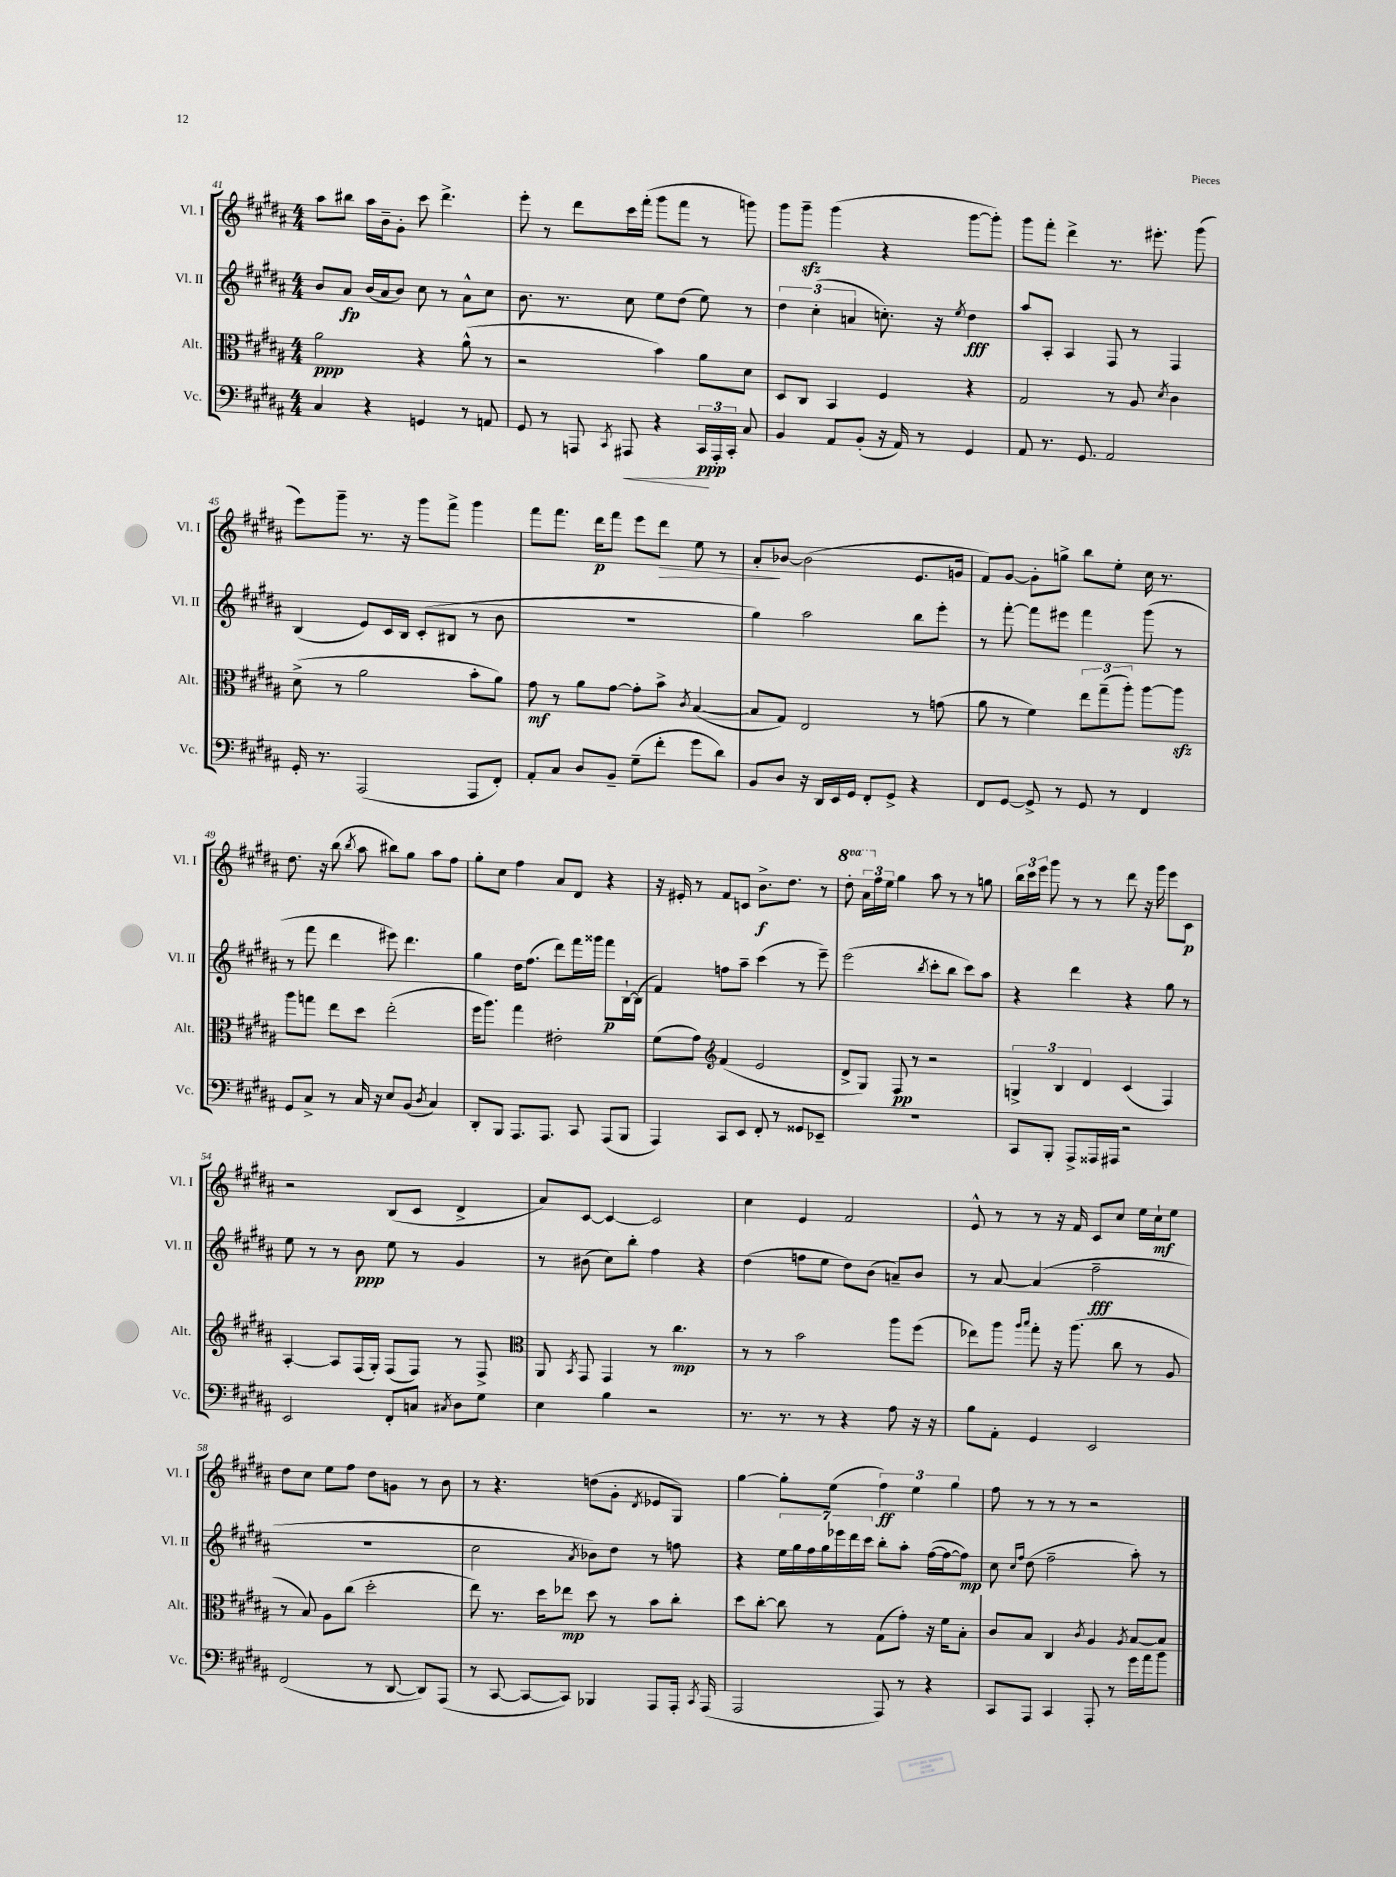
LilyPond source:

<<
\new StaffGroup <<
\new Staff = "s0" \with { instrumentName = "Vl. I" shortInstrumentName = "Vl. I" } {
    \clef treble \key b \major \numericTimeSignature \time 4/4 \set Staff.ottavationMarkups = #ottavation-simple-ordinals
    \autoBeamOff ais''8[ bis''8] ais''16[ b'16-- gis'8]-. cis'''8 dis'''4.-> |
    e'''8-. r8 dis'''8[ cis'''16 fis'''16]-.( gis'''8[ fis'''8] r8 g'''8) |
    gis'''8[ gis'''8]--\sfz gis'''4( r4 gis'''8[~ gis'''8]-.) |
    gis'''8[ fis'''8]-. dis'''4-> r8. eis'''8.-. gis'''8( |
    e'''8[) gis'''8]-- r8. r16 gis'''8[ fis'''8]-> gis'''4 |
    fis'''8[ fis'''8.] dis'''16[\p fis'''8] e'''8[ dis'''8]\> e''8 r8 |
    ais'8[-.\! bes'8]~ bes'2( e'8.[ g'16] |
    fis'8[) gis'8]~ gis'8[-. g''8]-> b''8[ e''8]-. cis''16 r8. |
    dis''8. r16 b''8( \acciaccatura { b''8 } ais''8 bis''8[) gis''8] ais''8[ fis''8] |
    gis''8[-. cis''8] fis''4 ais'8[ dis'8] r4 |
    r16 eis'16-. r8 fis'8[ c'8] b'8.[->\f dis''8.] r8 |
    \ottava #1 dis'''8-. \tuplet 3/2 { ais''16[ \ottava #0 fis''16 e''16] } gis''4 ais''8 r8 r8 g''8 |
    \tuplet 3/2 { b''16[ cis'''16 e'''16] } gis'''8 r8 r8 dis'''8 r16 gis'''16 e'''8[ cis'8]\p |
    r2 b8[( cis'8] dis'4-> |
    ais'8[) cis'8]~ cis'4~ cis'2 |
    cis''4 e'4 fis'2 |
    e'8-^ r8 r8 r16 fis'16 cis'8[ cis''8] e''16[ cis''16-!\mf e''8] |
    dis''8[ cis''8] e''8[ fis''8] dis''8[ g'8] r8 b'8 |
    r8 r4. d''8[( gis'8]-. \acciaccatura { dis'8 } ees'8[ gis8]) |
    gis''4~ gis''8[-. e''8]( \tuplet 3/2 { fis''4\ff) e''4 gis''4 } |
    fis''8 r8 r8 r8 r2 \bar "|." |
}
\new Staff = "s1" \with { instrumentName = "Vl. II" shortInstrumentName = "Vl. II" } {
    \clef treble \key b \major \numericTimeSignature \time 4/4
    \autoBeamOff b'8[ ais'8]\fp b'16[( ais'16 b'8]) cis''8 r8 ais'8[-^ cis''8] |
    b'8. r8. cis''8 e''8[ dis''8]( e''8) r8 |
    \tuplet 3/2 { dis''4 cis''4-.( a'4 } c''8.-.) r16 \acciaccatura { e''8 } dis''4\fff |
    ais''8[ ais8]-. ais4 fis8 r8 fis4 |
    b4( e'8[) cis'16 b16] cis'8[-.( bis8] r8 b'8 |
    R1 |
    gis''4) ais''2 b''8[ e'''8]-. |
    r8 fis'''8~-. fis'''8[ eis'''8] fis'''4 gis'''8( r8 |
    r8 fis'''8 dis'''4 eis'''8) dis'''4. |
    gis''4 dis''16[ fis''8.]( dis'''8[) fis'''16 gisis'''16] fis'''8[\p b16~-! b16]( |
    fis'4) f''8[ ais''8]-- cis'''4( r8 e'''8--) |
    e'''2( \acciaccatura { b''8 } cis'''8[-. b''8] cis'''8[) ais''8] |
    r4 dis'''4 r4 gis''8 r8 |
    e''8 r8 r8 b'8\ppp e''8 r8 gis'4 |
    r8 bis'8( cis''8[) b''8]-. fis''4 r4 |
    dis''4( f''8[ e''8] dis''8[) b'8]( a'8[--) b'8] |
    r8 ais'8~ ais'4( fis''2--\fff |
    R1 |
    cis''2 \acciaccatura { ais'8 } bes'8[) dis''8] r8 f''8 |
    r4 \tuplet 7/4 { e''16[ gis''16 fis''16 gis''16 ees'''16 dis'''16 cis'''16] } b''8[-. ais''8]-. fis''16[~( fis''16~ fis''8]\mp) |
    cis''8 \grace { cis''16[ fis''16] } dis''8( fis''2-- ais''8-.) r8 \bar "|." |
}
\new Staff = "s2" \with { instrumentName = "Alt." shortInstrumentName = "Alt." } {
    \clef alto \key b \major \numericTimeSignature \time 4/4
    \autoBeamOff ais'2\ppp r4 ais'8-^( r8 |
    r2 b'4) ais'8[ dis'8] |
    dis8[ cis8] b,4 fis4 r4 |
    gis2 r8 ais8 \acciaccatura { dis'8 } cis'4 |
    dis'8->( r8 ais'2 b'8[-. ais'8]) |
    gis'8\mf r8 ais'8[ gis'8]~ gis'8[-. b'8]-> \acciaccatura { cis'8 } b4~( |
    b8[ gis8]) e2 r8 g'8( |
    ais'8 r8 fis'4) \tuplet 3/2 { e''8[ gis''8--( ais''8]-.) } ais''8[~ ais''8]\sfz |
    ais''8[ g''8] e''8[ dis''8] e''2-.( |
    fis''16[ ais''8.]) gis''4 eis'2-. |
    fis'8[( gis'8]) \clef treble fis'4( e'2 |
    dis'8[-> gis8]) fis8\pp r8 r2 |
    \tuplet 3/2 { g4-> b4 dis'4 } cis'4( fis4) |
    ais4~-. ais8[ fis16( gis16]-.) fis8[( fis8]) r8 fis8-> |
    \clef alto ais,8 \acciaccatura { b,8 } gis,8 gis,4 r8 cis''4.\mp |
    r8 r8 b'2 ais''8[ fis''8]( |
    ees''8[) ais''8] \grace { ais''16[ b''16] } gis''8-. r16 ais''8.( cis''8 r8 ais8 |
    r8 b8) ais8[ cis''8]( dis''2-. |
    e''8) r8. dis''16[ ees''8]\mp dis''8 r8 b'8[ cis''8]-. |
    dis''8[ cis''8]~-. cis''8 r8 gis8[( gis'8]-.) r16 fis'16[ b8]-. |
    cis'8[ b8] cis4 \acciaccatura { cis'8 } ais4 \acciaccatura { ais8 } b8[~ b8] \bar "|." |
}
\new Staff = "s3" \with { instrumentName = "Vc." shortInstrumentName = "Vc." } {
    \clef bass \key b \major \numericTimeSignature \time 4/4
    \autoBeamOff cis4 r4 g,4 r8 a,8 |
    gis,8 r8 a,,8 \acciaccatura { cis,8 } ais,,8\< r4 \tuplet 3/2 { cis,16[\ppp\! ais,,16-. cis,16]-. } cis8 |
    b,4 ais,8[ b,8]-.( r16 ais,16) r8 gis,4 |
    ais,8 r8. gis,8. ais,2 |
    gis,16-. r8. ais,,2( ais,,8[ fis,8]-.) |
    ais,8[-. cis8] dis8[ b,8]-- gis8[--( fis'8]-. gis'8[ dis'8]) |
    b,8[ dis8] r16 dis,16[ e,16 gis,16] fis,8[-. gis,8]-> r4 |
    fis,8[ gis,8]~ gis,8-> r8 gis,8 r8 fis,4 |
    gis,8[ cis8]-> r8 cis16 r16 e8[ b,8]( \acciaccatura { dis8 } cis4) |
    dis,8[-. b,,8] ais,,8.[ ais,,8.] cis,8 ais,,8[( b,,8] |
    ais,,4) cis,8[ e,8] fis,8-. r8 gisis,8[ ees,8]-- |
    R1 |
    cis,8[ b,,8]-. ais,,8[-> aisis,,16 ais,,16] r2 |
    e,2 fis,8[-. c8] \acciaccatura { cis8 } dis8[ gis8] |
    e4 b4 r2 |
    r8. r8. r8 r4 ais8 r16 r16 |
    b8[ ais,8]-. gis,4 e,2 |
    fis,2( r8 dis,8~ dis,8[) ais,,8]( |
    r8 cis,8~ cis,8[~ cis,8]) bes,,4 ais,,8[ ais,,16]-. \acciaccatura { cis,8 } ais,,16( |
    ais,,2 ais,,8) r8 r4 |
    cis,8[ ais,,8] cis,4 ais,,8-. r8 gis'16[ ais'16 b'8] \bar "|." |
}
>>
>>
\layout { \context { \Score currentBarNumber = #41 } }
